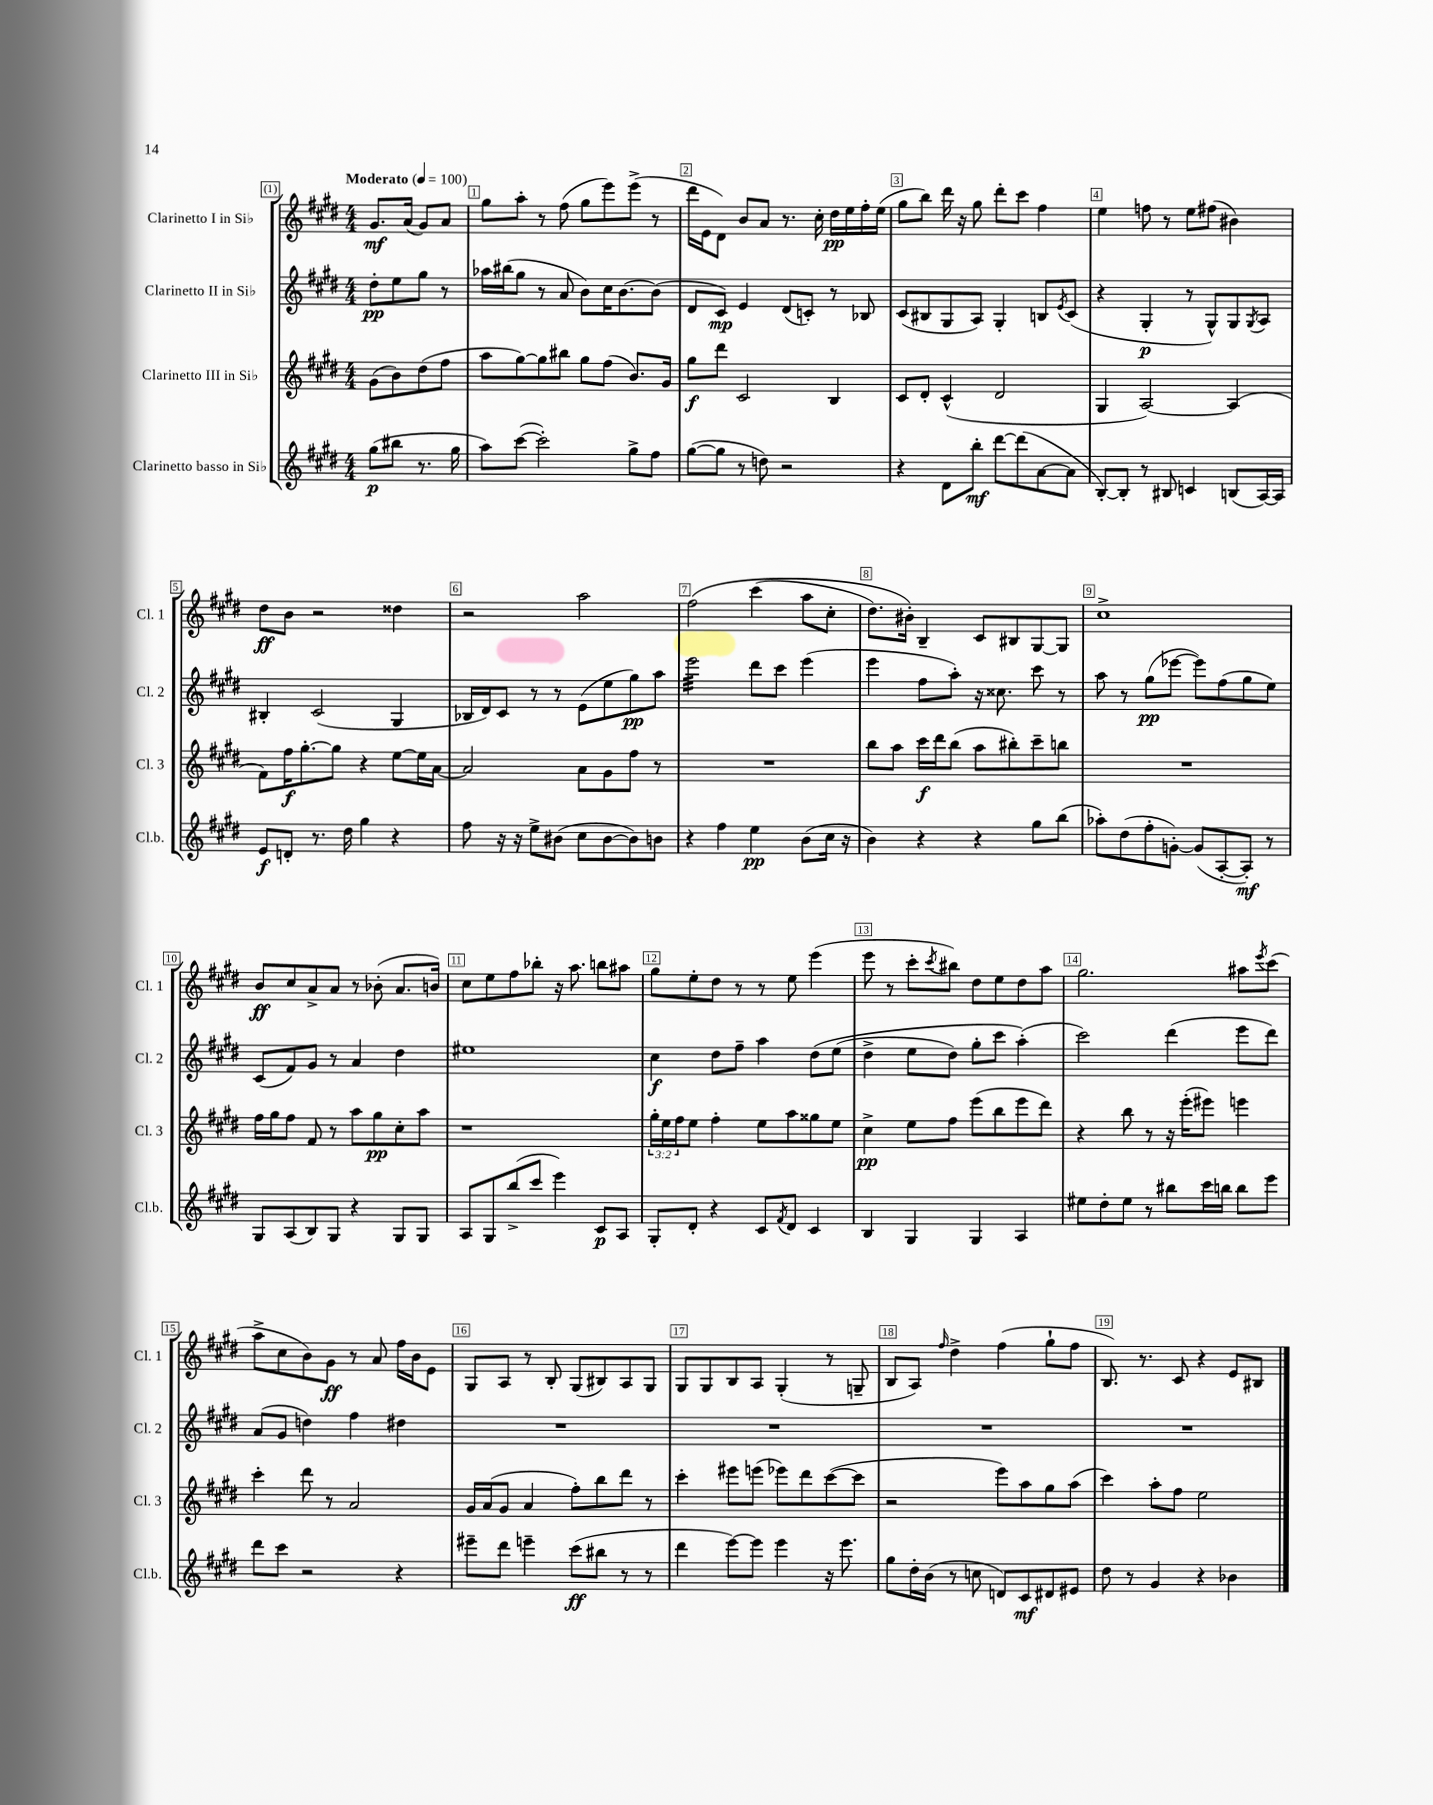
<<
\new StaffGroup <<
\new Staff = "s0" \with { instrumentName = "Clarinetto I in Sib" shortInstrumentName = "Cl. 1" } {
    \clef treble \key e \major \numericTimeSignature \time 4/4 \partial 2 \tempo "Moderato" 4 = 100
    gis'8.\mf a'16( gis'8) a'8 |
    gis''8 a''8-. r8 fis''8( gis''8 e'''8) e'''8->( r8 |
    dis'''16 e'16 dis'8) b'8 a'8 r8. cis''16-. dis''16\pp e''16 fis''16-. e''16( |
    gis''8 b''8) dis'''16 r16 gis''8 dis'''8-. cis'''8 fis''4 |
    e''4 f''8 r8 e''8 fis''8( bis'4) |
    dis''8\ff b'8 r2 disis''4 |
    r2 a''2 |
    fis''2\( cis'''4( a''8 cis''8-. |
    dis''8.) bis'16-.\) b4-- cis'8 bis8 gis8~ gis8 |
    cis''1-> |
    b'8\ff cis''8 a'8-> a'8 r8 bes'8-.( a'8. b'16) |
    cis''8 e''8 fis''8 bes''8-. r16 a''8. b''8 ais''8 |
    gis''8 e''8-. dis''8 r8 r8 e''8 e'''4( |
    e'''8 r8 cis'''8-. \acciaccatura { cis'''8 } bis''8) dis''8 e''8 dis''8 a''8 |
    gis''2. ais''8 \acciaccatura { e'''8 } cis'''8( |
    a''8-> cis''8 b'8) gis'8\ff r8 a'8 fis''16 b'16 e'8 |
    gis8 a8 r8 b8-. gis8( bis8) a8 gis8 |
    gis8 gis8 b8 a8 gis4-.( r8 g8-- |
    b8 a8) \grace { fis''16 } dis''4-> fis''4( gis''8-! fis''8 |
    b8.) r8. cis'8 r4 e'8 bis8 \bar "|." |
}
\new Staff = "s1" \with { instrumentName = "Clarinetto II in Sib" shortInstrumentName = "Cl. 2" } {
    \clef treble \key e \major \numericTimeSignature \time 4/4 \partial 2
    dis''8-.\pp e''8 gis''8 r8 |
    aes''16 bis''16( gis''8 r8 a'8 b'8) cis''16 b'8.~ b'8( |
    dis'8 cis'8\mp) e'4 dis'8( c'8-.) r8 bes8 |
    cis'8( bis8 gis8 a8) gis4-. b8 \acciaccatura { e'8 } cis'8( |
    r4 gis4-.\p r8 gis8-^) gis8 \acciaccatura { gis8 } a8 |
    bis4-. cis'2( gis4 |
    bes16 dis'16) cis'8 r8 r8 e'8( e''8 gis''8\pp) a''8 |
    e'''2:32 dis'''8 cis'''8 e'''4( |
    e'''4 fis''8 a''8-.) r16 cisis''8. cis'''8 r8 |
    a''8 r8 gis''8\pp( ees'''8~ ees'''8) fis''8( gis''8 e''8) |
    cis'8( fis'8) gis'8 r8 a'4 dis''4 |
    eis''1 |
    cis''4\f dis''8 fis''8-- a''4 dis''8\( e''8( |
    dis''4-> e''8 dis''8) gis''8-. cis'''8 a''4-.(\) |
    cis'''2) dis'''4( e'''8 dis'''8) |
    a'8( gis'8 d''4) fis''4 dis''4 |
    R1 |
    R1 |
    R1 |
    R1 \bar "|." |
}
\new Staff = "s2" \with { instrumentName = "Clarinetto III in Sib" shortInstrumentName = "Cl. 3" } {
    \clef treble \key e \major \numericTimeSignature \time 4/4 \override Staff.TupletNumber.text = #tuplet-number::calc-fraction-text \partial 2
    gis'8( b'8) dis''8( fis''8 |
    a''8 gis''8~) gis''8 bis''8 gis''8 fis''8( b'8.) gis'16 |
    gis''8\f dis'''8 cis'2 b4 |
    cis'8 dis'8-. cis'4-^( dis'2 |
    gis4 a2~) a4( |
    fis'8) fis''16\f gis''8.~-. gis''8 r4 e''8~ e''16 a'16~ |
    a'2 a'8 gis'8 fis''8 r8 |
    R1 |
    b''8 a''8 cis'''16\f dis'''16 b''8( a''8 bis''8-.) cis'''8-- b''8 |
    R1 |
    fis''16 gis''16 fis''8 fis'8 r8 a''8 gis''8\pp cis''8-. a''8 |
    r1 |
    \tuplet 3/2 { gis''16-. e''16 fis''16 } e''8 fis''4-. e''8 a''8 gisis''8 e''8 |
    cis''4->\pp e''8 fis''8 e'''8( b''8 e'''8 dis'''8) |
    r4 b''8 r8 r16 e'''16-.( eis'''8) e'''4 |
    cis'''4-. dis'''8 r8 a'2 |
    gis'16 a'16( gis'8 a'4 fis''8-.) b''8 dis'''8 r8 |
    cis'''4-. eis'''8 e'''8( ees'''8) dis'''8 cis'''8~( cis'''8 |
    r2 e'''8) a''8 gis''8 a''8( |
    cis'''4) a''8-. fis''8 e''2 \bar "|." |
}
\new Staff = "s3" \with { instrumentName = "Clarinetto basso in Sib" shortInstrumentName = "Cl.b." } {
    \clef treble \key e \major \numericTimeSignature \time 4/4 \partial 2
    gis''8\p( bis''8 r8. gis''16 |
    a''8) cis'''8~( cis'''2-.) gis''8-> fis''8 |
    gis''8~( gis''8 r8 d''8) r2 |
    r4 dis'8 b''8-.\mf dis'''8~ dis'''8( a'8~ a'8 |
    b8~-.) b8-. r8 bis8 c'4 b8( a16~) a16 |
    e'8\f d'8-. r8. dis''16 gis''4 r4 |
    fis''8 r16 r16 e''8-> bis'8( cis''8 bis'8~ bis'8) b'8 |
    r4 fis''4 e''4\pp b'8( cis''16 r16 |
    b'4) r4 r4 gis''8 b''8( |
    aes''8-.) dis''8( fis''8-. g'8~-.) g'8( a8~-. a8-.\mf) r8 |
    gis8 a8( b8) gis8 r4 gis8 gis8 |
    a8 gis8 b''8->( cis'''8 e'''4) cis'8\p a8 |
    gis8-. dis'8-. r4 cis'8 \acciaccatura { fis'8 } dis'8 cis'4 |
    b4 gis4 gis4 a4 |
    eis''8 dis''8-. eis''8 r8 bis''8 cis'''16 b''16 b''8 e'''8 |
    dis'''8 cis'''8 r2 r4 |
    eis'''8-- dis'''8 e'''4-- cis'''8\ff( bis''8 r8 r8 |
    dis'''4 e'''8~) e'''8 e'''4 r16 e'''8. |
    gis''8 dis''16-. b'16( r8 c''8 d'8) cis'8\mf dis'8 eis'8 |
    dis''8 r8 gis'4 r4 bes'4 \bar "|." |
}
>>
>>
\layout { \context { \Score \override BarNumber.break-visibility = ##(#f #t #t) barNumberVisibility = #all-bar-numbers-visible \override BarNumber.stencil = #(make-stencil-boxer 0.1 0.3 ly:text-interface::print) } }
